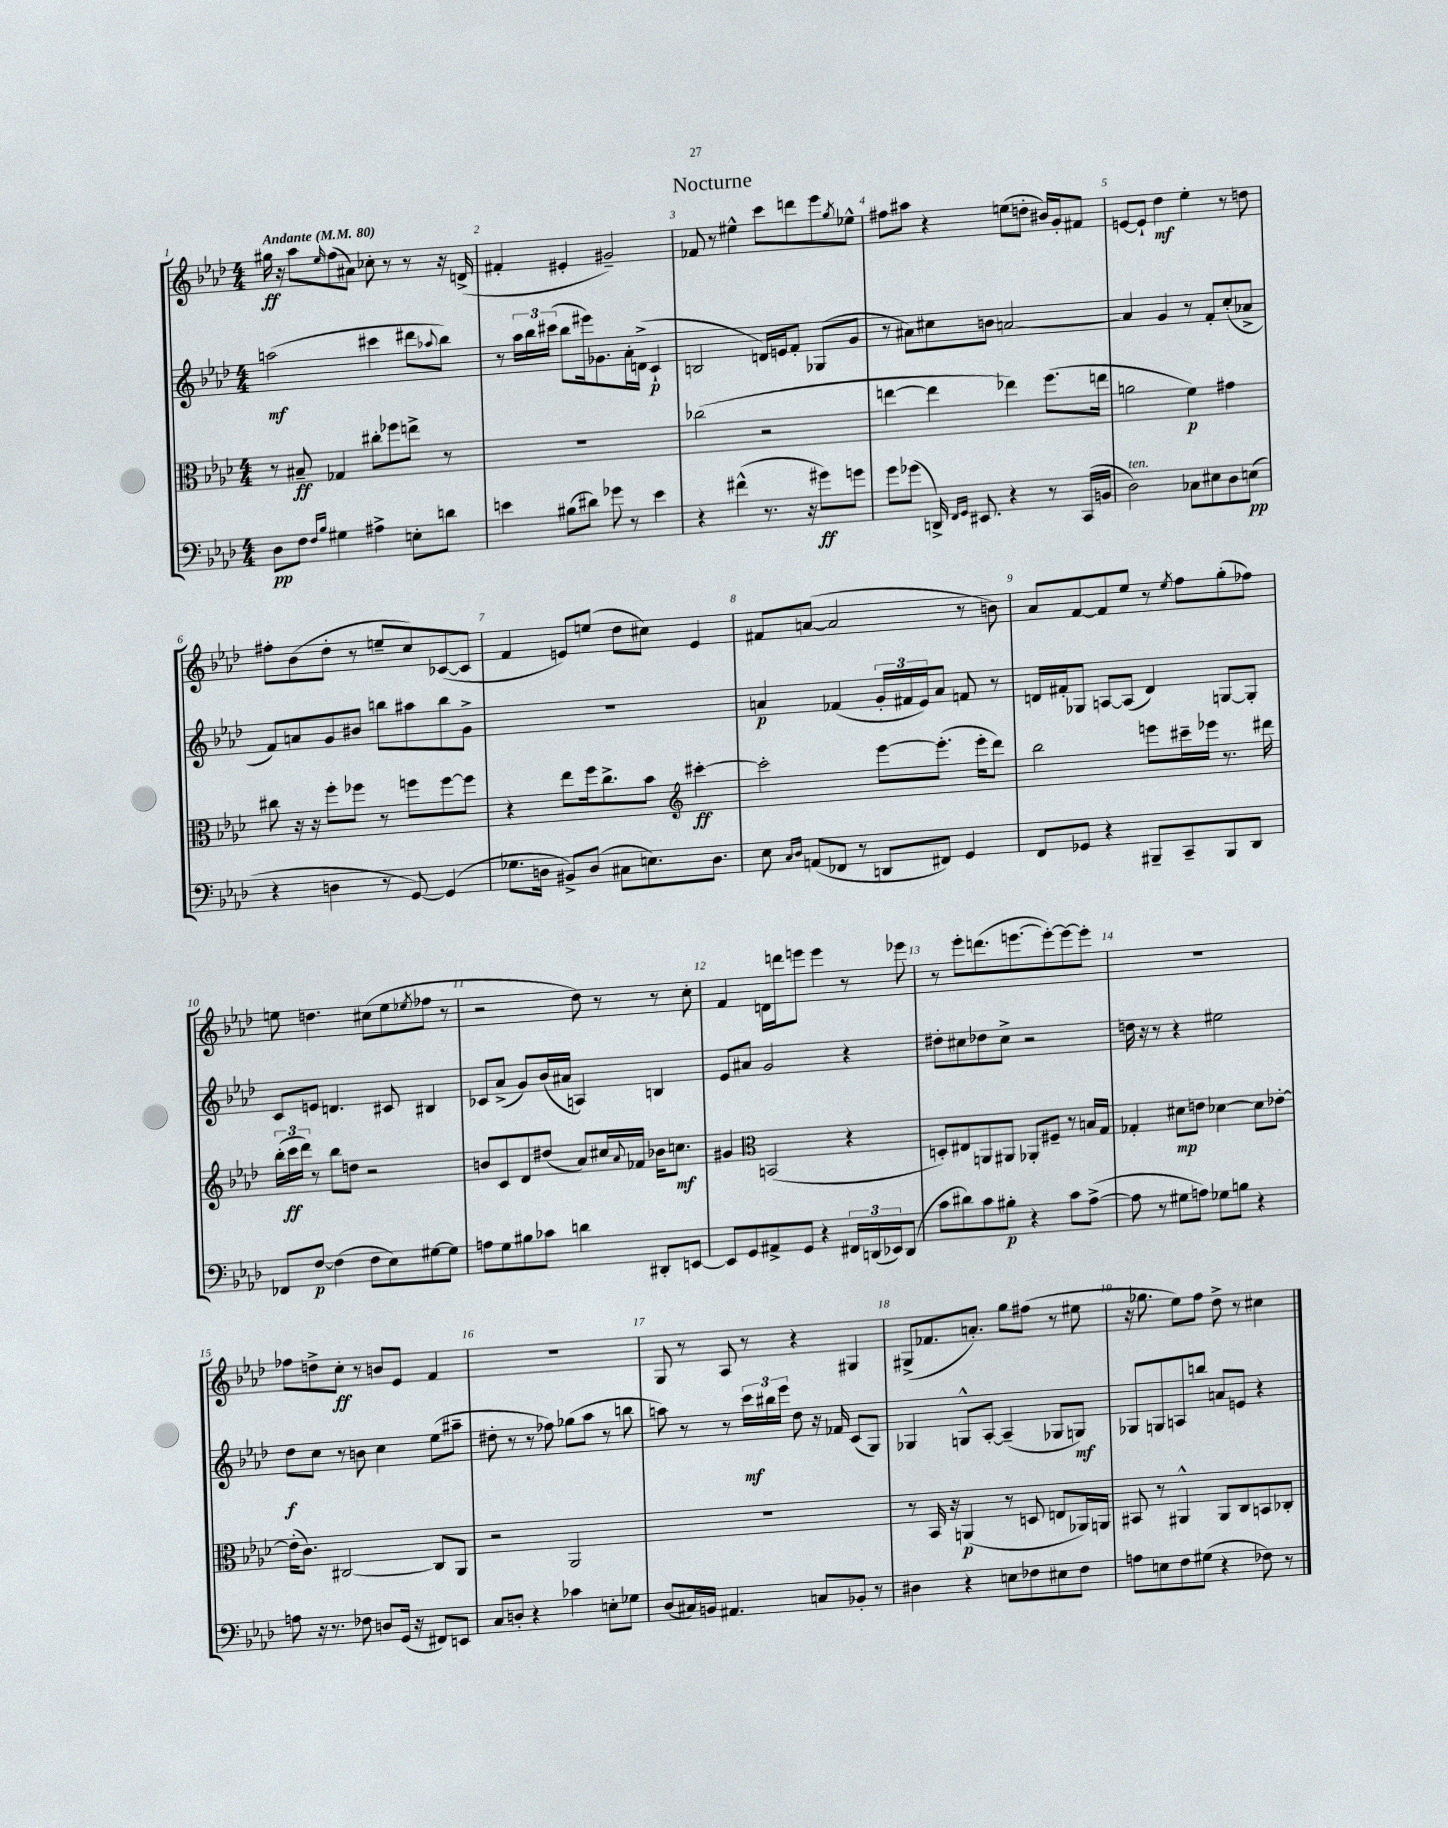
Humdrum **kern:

**kern	**dynam	**kern	**dynam	**kern	**dynam	**kern	**dynam
*part4	*part4	*part3	*part3	*part2	*part2	*part1	*part1
*staff4	*staff4	*staff3	*staff3	*staff2	*staff2	*staff1	*staff1
*clefF4	*	*clefC3	*	*clefG2	*	*clefG2	*
*k[b-e-a-d-]	*	*k[b-e-a-d-]	*	*k[b-e-a-d-]	*	*k[b-e-a-d-]	*
*M4/4	*	*M4/4	*	*M4/4	*	*M4/4	*
*MM80	*	*MM80	*	*MM80	*	*MM80	*
=1	=1	=1	=1	=1	=1	=1	=1
!	!	!	!	!	!	!LO:TX:a:B:t=Andante	!
8D-\L	pp	8r	.	(2aan\	mf	16gg#X\	ff
.	.	.	.	.	.	16r	.
8F\J	.	8B#X~/	ff	.	.	8aa-\L	.
16qqF/LL	.	.	.	.	.	.	.
16qqB-/JJ	.	.	.	.	.	16qqee-/	.
4G#X\	.	4G-X/	.	.	.	(8ff\	.
.	.	.	.	.	.	8a#X\J)	.
4A#X^\	.	8cc#X'\L	.	4ccc#X\	.	8cc-X'\	.
.	.	8ff-X\	.	.	.	8r	.
8En'\L	.	8een^\J	.	8ddd#X\L	.	8r	.
.	.	.	.	8qqaa-X/	.	.	.
8dn\J	.	8r	.	8bb-\J)	.	16r	.
.	.	.	.	.	.	(16dn^/	.
=2	=2	=2	=2	=2	=2	=2	=2
4en\	.	1r	.	8r	.	4f#X'/	.
.	.	.	.	24aa-\LL	.	.	.
.	.	.	.	24bb-\	.	.	.
.	.	.	.	(24ccc#X\JJ	.	.	.
(8B#X\L	.	.	.	8bb-\L	.	4e#X'/	.
8d#X\J)	.	.	.	16eee#X\k)	.	.	.
.	.	.	.	8.g-X\	.	.	.
8g-X\	.	.	.	.	.	2g#X~/)	.
8r	.	.	.	16a-'\L	.	.	.
.	.	.	.	(16dn^\JJ	.	.	.
4e\	.	.	.	4c`/	p	.	.
=3	=3	=3	=3	=3	=3	=3	=3
4r	.	(2cc-X\	.	2Bn/	.	8f-X/	.
.	.	.	.	.	.	8r	.
(4f#X^^\	.	.	.	.	.	4ee#X^^\	.
8.r	.	2r	.	16dn/LL)	.	8ccc\L	.
.	.	.	.	16en/J	.	.	.
.	.	.	.	8f'/J	.	8dddn\	.
16r	.	.	.	.	.	.	.
8g#X\L)	ff	.	.	(8G-X/L	.	8eee-\	.
.	.	.	.	.	.	8qgg/	.
8gn\J	.	.	.	8g/J	.	8ee-X^^\J	.
=4	=4	=4	=4	=4	=4	=4	=4
8g\L	.	[4een\	.	8r	.	8ff#X\L	.
(8g-X\J	.	.	.	8a#X\L)	.	8aa#X\J	.
16DDn^/)	.	4ee\]	.	8cc#X\	.	4r	.
16qqFF/LL	.	.	.	.	.	.	.
16qqGG/JJ	.	.	.	.	.	.	.
8.EE#X/	.	.	.	.	.	.	.
.	.	.	.	8bn\J	.	.	.
4r	.	4ee-X\)	.	[2an/	.	(8een\L	.
.	.	.	.	.	.	8ddn'\J	.
8r	.	(8.ff\L	.	.	.	16b#X/LL)	.
.	.	.	.	.	.	16g'/J	.
(16CC/LL	.	.	.	.	.	8f#X/J	.
16BBn/JJ	.	16een\Jk	.	.	.	.	.
=5	=5	=5	=5	=5	=5	=5	=5
!LO:TX:a:i:t=ten.	!	!	!	!	!	!	!
2D-\)	.	2an\	.	4a/]	.	[8en/L	.
.	.	.	.	.	.	8e`/J]	.
.	.	.	.	4g/	.	4dd-\	mf
8C-X\L	.	4f\)	p	8r	.	4ee-'\	.
8E#X\	.	.	.	8f'/L	.	.	.
8D-\	.	4g#X\	.	(8cc'/	.	8r	.
(8En\J	pp	.	.	8a-X^/J	.	8ddn\	.
!!LO:LB:g=z
=6	=6	=6	=6	=6	=6	=6	=6
4r	.	8cc#X\	.	8f/L)	.	8ff#X'\L	.
.	.	16r	.	8an/	.	(8b-\	.
.	.	16r	.	.	.	.	.
4Dn\	.	8ff'\L	.	8g/	.	8dd-'\J	.
.	.	8ff-X\J	.	8b#X/J	.	8r	.
8r	.	8r	.	8bbn\L	.	8een~/L	.
[8GG/)	.	8ffn\L	.	8aa#X\	.	8cc/)	.
(4GG/]	.	[8ff\	.	8bb\	.	([8c-X/	.
.	.	8ff\J]	.	8g^\J	.	8c-/J]	.
=7	=7	=7	=7	=7	=7	=7	=7
8.G-X\L	.	4r	.	1r	.	4f/	.
16Dn\Jk	.	.	.	.	.	.	.
8BB#X^/L)	.	8ee-\L	.	.	.	8en/L)	.
(8D/J	.	16ff\k	.	.	.	(8een/J	.
.	.	8.cc^\	.	.	.	.	.
8C#X\L	.	.	.	.	.	8dd-\L	.
8.En\)	.	8b-\J	.	.	.	8cc#X\J)	.
*	*	*clefG2	*	*	*	*	*
.	.	[4ccc#X'\	ff	.	.	4e/	.
8.D\J	.	.	.	.	.	.	.
=8	=8	=8	=8	=8	=8	=8	=8
8E-\	.	2ccc#'\]	.	4an/	p	8f#X/L	.
16qqC/LL	.	.	.	.	.	.	.
16qqD-/JJ	.	.	.	.	.	.	.
(8AAn/L	.	.	.	.	.	([8an/J	.
8FF-X/J	.	.	.	(4f-X/	.	2a/]	.
8r	.	.	.	.	.	.	.
8DDn/L	.	[8eee-\L	.	24g'/LL	.	.	.
.	.	.	.	24f#X/	.	.	.
.	.	.	.	24e-/J)	.	.	.
8FF#X/J)	.	(8.eee-'\J]	.	8a/J	.	.	.
4GG/	.	.	.	8fn/	.	8r	.
.	.	16eee-'\KL	.	.	.	.	.
.	.	8ddd-\J)	.	8r	.	8bn\)	.
=9	=9	=9	=9	=9	=9	=9	=9
8FF/L	.	2bb-\	.	16dn/LL	.	8a-/L	.
.	.	.	.	16f#X'/J	.	.	.
8GG-X/J	.	.	.	8G-X/J	.	[8f/	.
4r	.	.	.	[8An/L	.	8f/]	.
.	.	.	.	(8A/J]	.	8ee-/J	.
8BBB#X~/L	.	8eeen\L	.	4d/)	.	8r	.
.	.	.	.	.	.	8qee-/	.
8CC~/	.	16ccc#X~\L	.	.	.	8ff\L	.
.	.	16eee-X\JJ	.	.	.	.	.
8BBB#/	.	8.r	.	[8Gn/L	.	(8gg'\	.
8DD-/J	.	.	.	8G'/J]	.	8ff-X\J)	.
.	.	16ddd#X\	.	.	.	.	.
!!LO:LB:g=z
=10	=10	=10	=10	=10	=10	=10	=10
8FF-X/L	.	(24bb-'\LL	.	8c/L	.	8een\	.
.	.	24ccc\	ff	.	.	.	.
.	.	24ddd-\JJ)	.	.	.	.	.
[8F/J	p	8r	.	8en/J	.	4.ddn\	.
(4F\]	.	8bb-\L	.	4.dn/	.	.	.
.	.	8ddn\J	.	.	.	.	.
8F\L	.	2r	.	.	.	(8cc#X\L	.
8E-\)	.	.	.	8c#X/	.	8ee\	.
.	.	.	.	.	.	8qee-X/	.
[8G#X\	.	.	.	4B#X/	.	8ff-X\J	.
8G#\J]	.	.	.	.	.	8r	.
=11	=11	=11	=11	=11	=11	=11	=11
8An\L	.	8bn/L	.	8c-X/L	.	2r	.
8G\	.	8c/	.	(8a-^/J	.	.	.
8B#X\	.	8d-/	.	8g/L)	.	.	.
8c-X\J	.	(8dd#X/J	.	(16b-/L	.	.	.
.	.	.	.	16a#X/JJ	.	.	.
4dn\	.	8a-/L)	.	4An/)	.	8dd-\)	.
.	.	16cc#X/L	.	.	.	8r	.
.	.	8qqa-/	.	.	.	.	.
.	.	16f-X/JJ	.	.	.	.	.
8DD#X'/L	.	16b-X\KL	.	4Bn/	.	8r	.
.	.	8.ccn\J	mf	.	.	.	.
[8EEn/J	.	.	.	.	.	8cc'\	.
=12	=12	=12	=12	=12	=12	=12	=12
8EE/L]	.	4g#X/	.	8e-/L	.	4f/	.
8GG/	.	.	.	8a#X/J	.	.	.
*	*	*clefC3	*	*	*	*	*
8AA#X^/	.	(2BBn/	.	2g/	.	16dn\LL	.
.	.	.	.	.	.	16dddn\J	.
8GG/J	.	.	.	.	.	8eeen\J	.
4r	.	.	.	.	.	4eee\	.
24FF#X/LL	.	4r	.	4r	.	8r	.
(24DDn/	.	.	.	.	.	.	.
24EE-X/J)	.	.	.	.	.	.	.
(8DD/J	.	.	.	.	.	8eee-X\	.
=13	=13	=13	=13	=13	=13	=13	=13
8c\L	.	8Dn'/L)	.	8dd#X'\L	.	8r	.
8d#X\)	.	8E#X/	.	8cc#X\	.	8eee-'\L	.
8c\	.	8AAn/	.	8dd-X\	.	(8.dddn\	.
8B#X'\J	p	8AA#X/J	.	8cc#^\J	.	.	.
.	.	.	.	.	.	[8.eeen\	.
4r	.	8AA-X'/L	.	2r	.	.	.
.	.	8F#X~/J	.	.	.	8eee'\_)	.
8c\L	.	8r	.	.	.	8eee\_	.
([8A-^\J	.	16Bn/LL	.	.	.	8eee'\J]	.
.	.	16G/JJ	.	.	.	.	.
=14	=14	=14	=14	=14	=14	=14	=14
8A-\]	.	4G-X'/	.	16ddn\	.	1r	.
.	.	.	.	16r	.	.	.
8r	.	.	.	8r	.	.	.
8G#X\L	.	8d#X\L	mp	4r	.	.	.
8An\J)	.	8en\J	.	.	.	.	.
8G-X\L	.	[4d-X\	.	2ee#X\	.	.	.
8Bn\J	.	.	.	.	.	.	.
4r	.	8d-\L]	.	.	.	.	.
.	.	[8e-X'\J	.	.	.	.	.
!!LO:LB:g=z
=15	=15	=15	=15	=15	=15	=15	=15
8An\	.	(16e-'\KL]	.	8dd-\L	f	8ff-X\L	.
.	.	8.c\J)	.	.	.	.	.
16r	.	.	.	8cc\J	.	8ddn^\	.
8.r	.	.	.	.	.	.	.
.	.	[2C#X/	.	8r	.	8cc'\J	ff
8F-X\	.	.	.	8bn\	.	8r	.
8Dn/L	.	.	.	4cc\	.	8bn/L	.
(16GG/Jk	.	.	.	.	.	8e-/J	.
16r	.	.	.	.	.	.	.
8FF#X/L)	.	8C#/L]	.	(8ee-\L	.	4f/	.
8EEn/J	.	8AA-/J	.	8aa#X~\J	.	.	.
=16	=16	=16	=16	=16	=16	=16	=16
8C/L	.	2r	.	8dd#X'\	.	1r	.
8Dn'/J	.	.	.	8r	.	.	.
4r	.	.	.	8r	.	.	.
.	.	.	.	8ff-X\)	.	.	.
4c-X\	.	2AA-/	.	(8gg-X\L	.	.	.
.	.	.	.	8aa-\J	.	.	.
8En'\L	.	.	.	8r	.	.	.
8G-X\J	.	.	.	8bbn\	.	.	.
=17	=17	=17	=17	=17	=17	=17	=17
(8D-/L	.	1r	.	8aan\)	.	8G/	.
16C#X/L)	.	.	.	8r	.	8r	.
16BBn/JJ	.	.	.	.	.	.	.
4.AA#X/	.	.	.	8r	.	8A-/	.
.	.	.	.	24ccc\LL	mf	8r	.
.	.	.	.	24bb#X\	.	.	.
.	.	.	.	24eee-\JJ	.	.	.
.	.	.	.	8dd-\	.	4r	.
8Cn/L	.	.	.	16r	.	.	.
.	.	.	.	16f-X/	.	.	.
8BB-X'/J	.	.	.	(8c/L	.	4G#X/	.
8r	.	.	.	8G/J)	.	.	.
=18	=18	=18	=18	=18	=18	=18	=18
4D#X\	.	8r	.	4G-X/	.	(8G#X^/L	.
.	.	16BB-/	.	.	.	8.f-X/	.
.	.	16r	.	.	.	.	.
4r	.	(4AAn/	p	8Gn^^/L	.	.	.
.	.	.	.	.	.	8.an'/J)	.
.	.	.	.	[8A-'/J	.	.	.
8En\L	.	8r	.	(4A-~/]	.	8gg\L	.
8F-X\	.	8Dn/	.	.	.	(8ff#X\J	.
8E#X\	.	8En/L	.	8G-X/L	.	8r	.
8F-\J	.	16AA-X/L)	.	8Gn/J)	mf	8ee#X\	.
.	.	16AAn/JJ	.	.	.	.	.
=19	=19	=19	=19	=19	=19	=19	=19
8An\L	.	8BB#X/	.	8G-X/L	.	16r	.
.	.	.	.	.	.	8.gg-X\	.
8En\	.	8r	.	8Gn/	.	.	.
8F\	.	4AA#X^^/	.	8An/	.	8ee-\L)	.
(8G#X\J	.	.	.	8bbn/J	.	8ff\J	.
4r	.	8AA#/L	.	8an/L	.	8dd-^\	.
.	.	8C/	.	8en/J	.	8r	.
8F-X\)	.	8BBn/	.	4r	.	4cc#X\	.
8r	.	8C-X'/J	.	.	.	.	.
==	==	==	==	==	==	==	==
*-	*-	*-	*-	*-	*-	*-	*-
